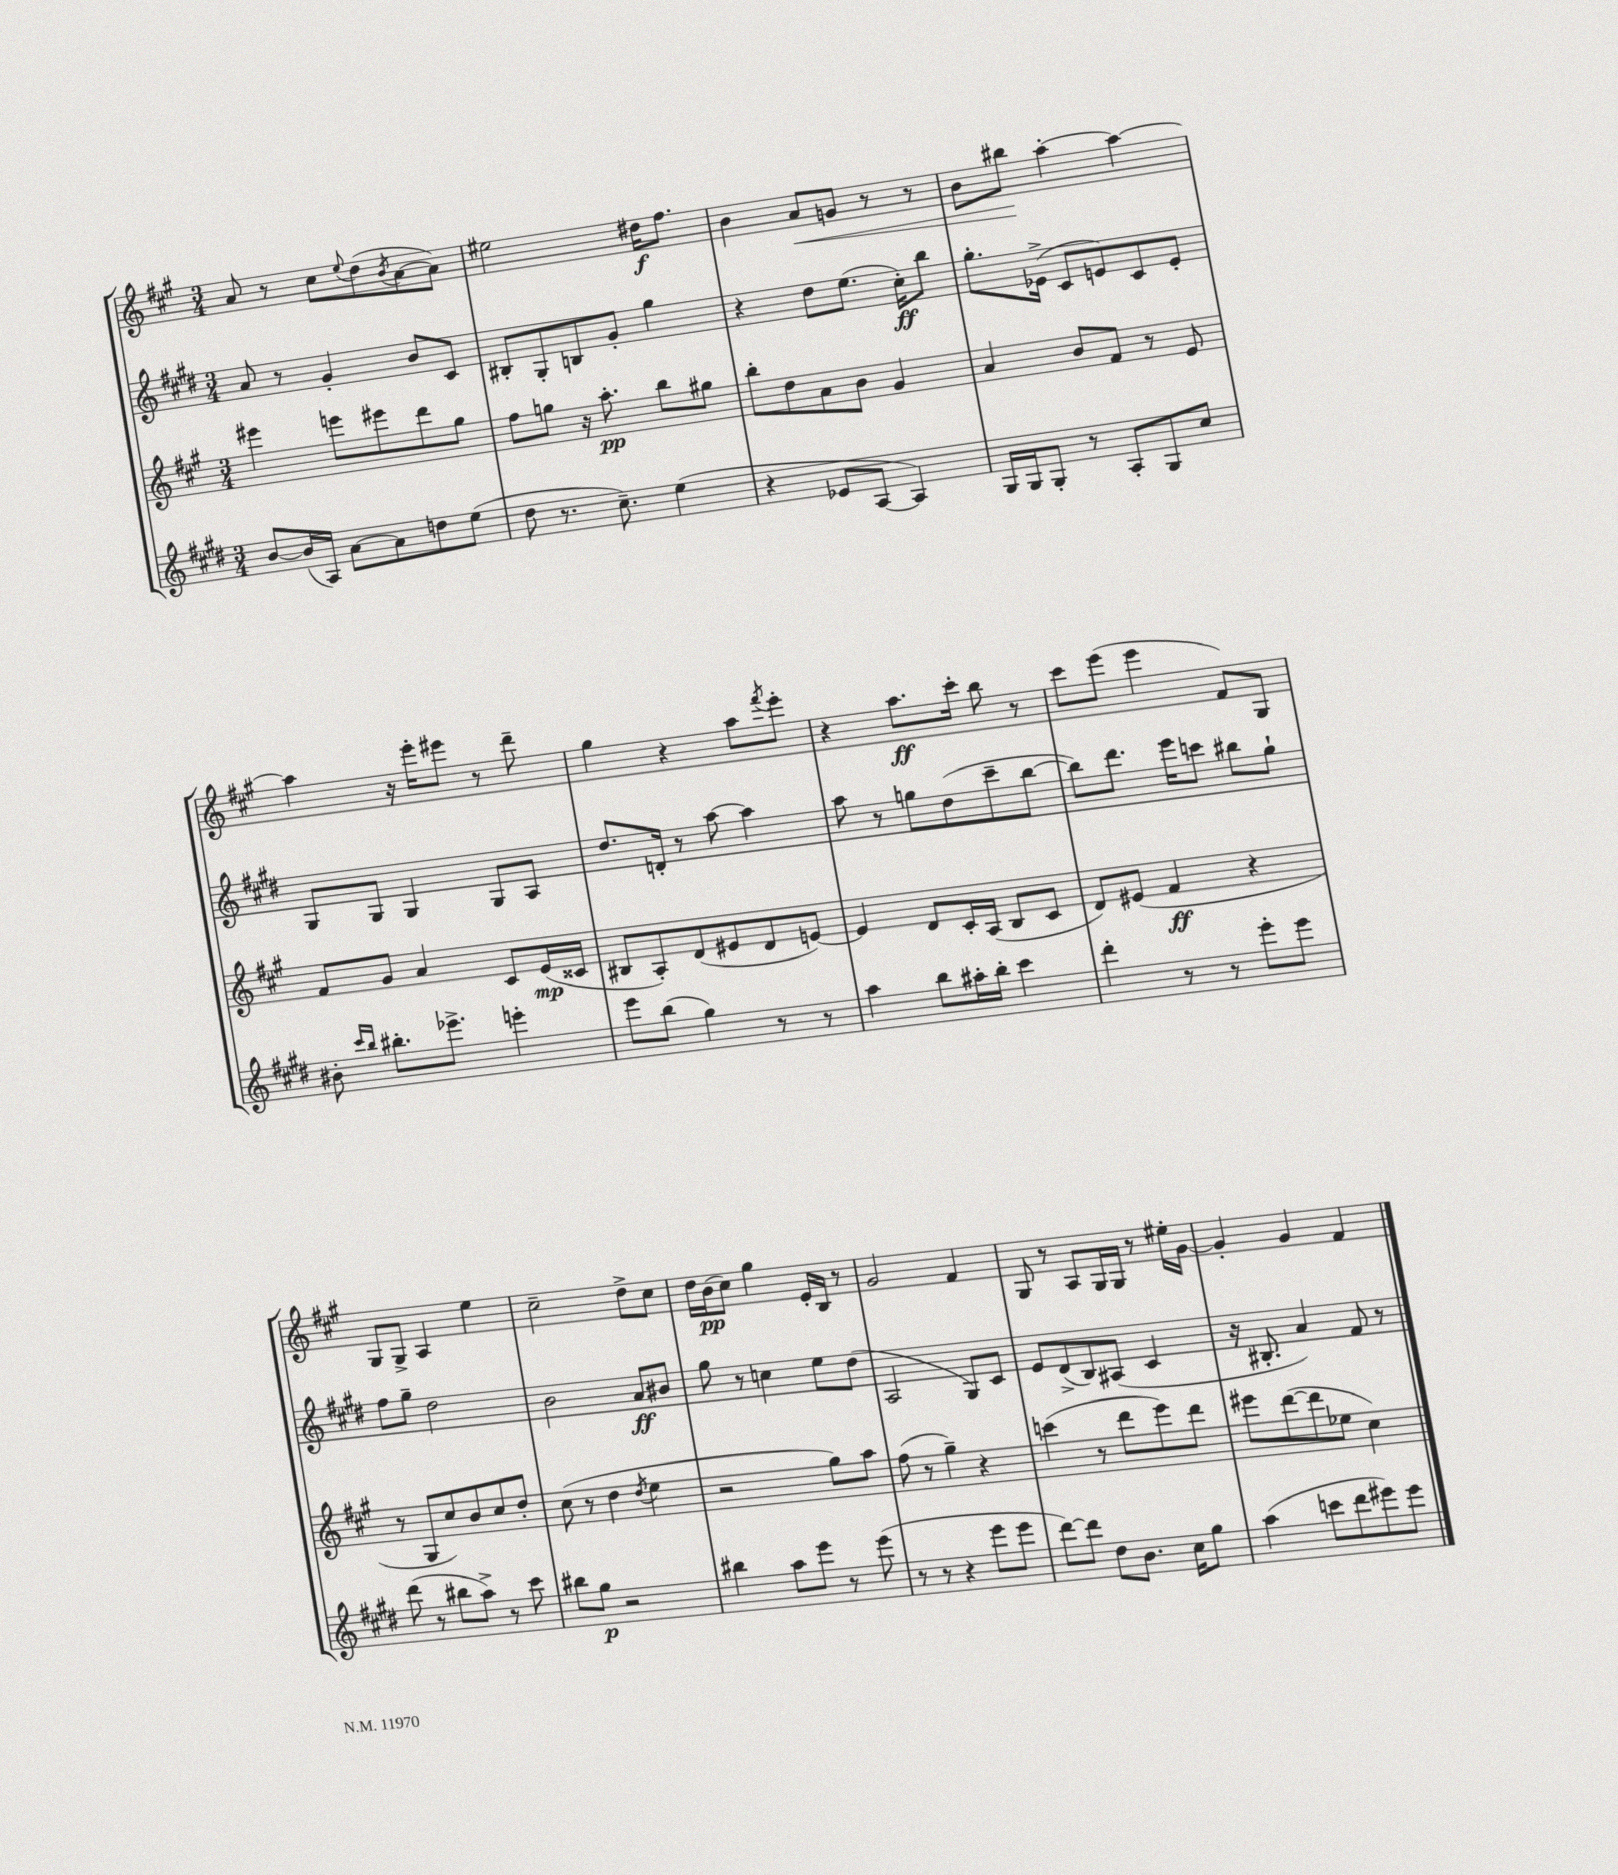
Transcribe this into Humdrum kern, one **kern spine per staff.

**kern	**dynam	**kern	**dynam	**kern	**dynam	**kern	**dynam
*part4	*part4	*part3	*part3	*part2	*part2	*part1	*part1
*staff4	*staff4	*staff3	*staff3	*staff2	*staff2	*staff1	*staff1
*clefG2	*	*clefG2	*	*clefG2	*	*clefG2	*
*k[f#c#g#d#]	*	*k[f#c#g#]	*	*k[f#c#g#d#]	*	*k[f#c#g#]	*
*M3/4	*	*M3/4	*	*M3/4	*	*M3/4	*
=94	=94	=94	=94	=94	=94	=94	=94
[8b/L	.	4eee#X\	.	8a/	.	8a/	.
(16b/L]	.	.	.	8r	.	8r	.
16A/JJ)	.	.	.	.	.	.	.
[8a\L	.	8eeen\L	.	4g#'/	.	8cc#\L	.
.	.	.	.	.	.	8qqee/	.
8a\]	.	8eee#X\	.	.	.	(8dd\	.
.	.	.	.	.	.	8qb/	.
8ddn\	.	8ddd\	.	8b/L	.	[8a\	.
(8ee\J	.	8gg#\J	.	8c#/J	.	8a\J])	.
=95	=95	=95	=95	=95	=95	=95	=95
8dd#\	.	8ff#\L	.	8B#X'/L	.	2ee#X\	.
8.r	.	8ggn\J	.	8G#'/	.	.	.
.	.	16r	.	8Bn/	.	.	.
8.cc#~\)	.	8.aa'\	pp	.	.	.	.
.	.	.	.	8g#'/J	.	.	.
(4ee\	.	8bb\L	.	4gg#\	.	16dd#X\KL	f
.	.	.	.	.	.	8.ff#\J	.
.	.	8gg#X\J	.	.	.	.	.
=96	=96	=96	=96	=96	=96	=96	=96
4r	.	8bb'\L	.	4r	.	4b\	.
.	.	8dd\	.	.	.	.	.
!	!	!	!	!	!	!	!LO:HP:b
8e-X/L	.	8a\	.	8dd#\L	.	8a/L	<
[8A/J	.	8b\J	.	(8.ee\J	.	8gn/J	.
4A/])	.	4g#/	.	.	.	8r	.
.	.	.	.	16cc#'\KL)	ff	.	.
.	.	.	.	8bb\J	.	8r	.
=97	=97	=97	=97	=97	=97	=97	=97
16G#/LL	.	4a/	.	8.gg#'\L	.	8b\L	.
16G#/J	.	.	.	.	.	.	.
8G#'/J	.	.	.	.	.	8bb#X\J	.
.	.	.	.	(16e-X^\Jk	.	.	.
8r	.	8b/L	.	8c#/L	.	[4aa'\	[
8A'/L	.	8f#/J	.	8en/)	.	.	.
8G#/	.	8r	.	8c#/	.	4aa\_	.
8cc#/J	.	8e/	.	8e'/J	.	.	.
!!LO:LB:g=z
=98	=98	=98	=98	=98	=98	=98	=98
8b#X'\	.	8f#/L	.	8G#/L	.	4aa\]	.
16qqccc#/LL	.	.	.	.	.	.	.
16qqbb/JJ	.	.	.	.	.	.	.
8.bb#X'\L	.	8g#/J	.	8G#/J	.	.	.
.	.	4a/	.	4G#/	.	16r	.
8.eee-X^\J	.	.	.	.	.	16eee'\KL	.
.	.	.	.	.	.	8eee#X\J	.
4eeen'\	.	8c#/L	.	8G#/L	.	8r	.
.	.	(16e/L	mp	8A/J	.	8ddd~\	.
.	.	16c##X/JJ	.	.	.	.	.
=99	=99	=99	=99	=99	=99	=99	=99
8eee\L	.	8B#X/L	.	8.dd#/L	.	4gg#\	.
(8bb\J	.	8A'/)	.	.	.	.	.
.	.	.	.	16dn'/Jk	.	.	.
4gg#\)	.	(8d/	.	8r	.	4r	.
.	.	8e#X/	.	[8aa\	.	.	.
8r	.	8d/	.	4aa\]	.	8aa\L	.
.	.	.	.	.	.	8qfff#/	.
8r	.	[8en/J)	.	.	.	8eee'\J	.
=100	=100	=100	=100	=100	=100	=100	=100
4aa\	.	4e/]	.	8aa\	.	4r	.
.	.	.	.	8r	.	.	.
8bb\L	.	8d/L	.	8ggn\L	.	8.aa\L	ff
16aa#X'\L	.	16c#'/L	.	(8dd#\	.	.	.
16bb'\JJ	.	(16A/JJ	.	.	.	16ccc#'\Jk	.
4ccc#\	.	8B/L	.	8ccc#~\	.	8bb\	.
.	.	8c#/J	.	[8bb\J	.	8r	.
=101	=101	=101	=101	=101	=101	=101	=101
4ddd#'\	.	8d/L)	.	8bb\L])	.	8ccc#\L	.
.	.	(8e#X/J	.	8.ddd#\J	.	(8eee\J	.
8r	.	4f#/	ff	.	.	4eee\	.
.	.	.	.	16eee\KL	.	.	.
8r	.	.	.	8cccn\J	.	.	.
8eee'\L	.	4r	.	8bb#X\L	.	8f#/L)	.
8eee\J	.	.	.	8gg#`\J	.	8G#/J	.
!!LO:LB:g=z
=102	=102	=102	=102	=102	=102	=102	=102
(8ddd#\	.	8r	.	8ff#\L	.	8G#/L	.
8r	.	8G#/L	.	8gg#~\J	.	8G#^/J	.
8bb#X\L	.	8cc#/)	.	2dd#\	.	4A/	.
8aa^\J)	.	8b/	.	.	.	.	.
8r	.	8cc#/	.	.	.	4ee\	.
8ccc#\	.	8dd'/J	.	.	.	.	.
=103	=103	=103	=103	=103	=103	=103	=103
8bb#X\L	.	(8cc#\	.	2b\	.	2cc#~\	.
8gg#\J	p	8r	.	.	.	.	.
2r	.	4dd\	.	.	.	.	.
.	.	8qdd/	.	.	.	.	.
.	.	4ee\	.	8a/L	ff	8dd^\L	.
.	.	.	.	8b#X/J	.	8cc#\J	.
=104	=104	=104	=104	=104	=104	=104	=104
4bb#X\	.	2r	.	8gg#\	.	16dd\LL	.
.	.	.	.	.	.	(16b\J	pp
.	.	.	.	8r	.	8cc#\J)	.
8aa\L	.	.	.	4ccn\	.	4gg#\	.
8eee\J	.	.	.	.	.	.	.
8r	.	8gg#\L)	.	8ee\L	.	16e'/LL	.
.	.	.	.	.	.	16B/JJ	.
(8eee\	.	8aa\J	.	(8dd#\J	.	8r	.
=105	=105	=105	=105	=105	=105	=105	=105
8r	.	(8ff#\	.	2A/	.	2g#/	.
8r	.	8r	.	.	.	.	.
4r	.	4gg#~\)	.	.	.	.	.
8eee\L	.	4r	.	8G#/L)	.	4f#/	.
8eee\J	.	.	.	8c#/J	.	.	.
=106	=106	=106	=106	=106	=106	=106	=106
[8ddd#\L)	.	(4cccn\	.	8e/L	.	8G#/	.
8ddd#\J]	.	.	.	(8d#^/	.	8r	.
8dd#\L	.	8r	.	8B/)	.	8A/L	.
8.b\J	.	8ddd\L	.	(8A#X/J	.	16G#/L	.
.	.	.	.	.	.	16G#/JJ	.
.	.	8eee\)	.	4c#/	.	8r	.
16cc#\KL	.	.	.	.	.	.	.
8gg#\J	.	8ddd\J	.	.	.	16ee#X'\LL	.
.	.	.	.	.	.	[16g#\JJ	.
=107	=107	=107	=107	=107	=107	=107	=107
(4aa\	.	8eee#X\L	.	16r	.	4g#'/]	.
.	.	.	.	8.B#X'/	.	.	.
.	.	([8ddd\	.	.	.	.	.
8cccn\L	.	8ddd\]	.	4a/)	.	4g#/	.
8ddd#\	.	8ee-X\J	.	.	.	.	.
8eee#X\)	.	4cc#\)	.	8f#/	.	4f#/	.
8eee#\J	.	.	.	8r	.	.	.
==	==	==	==	==	==	==	==
*-	*-	*-	*-	*-	*-	*-	*-
